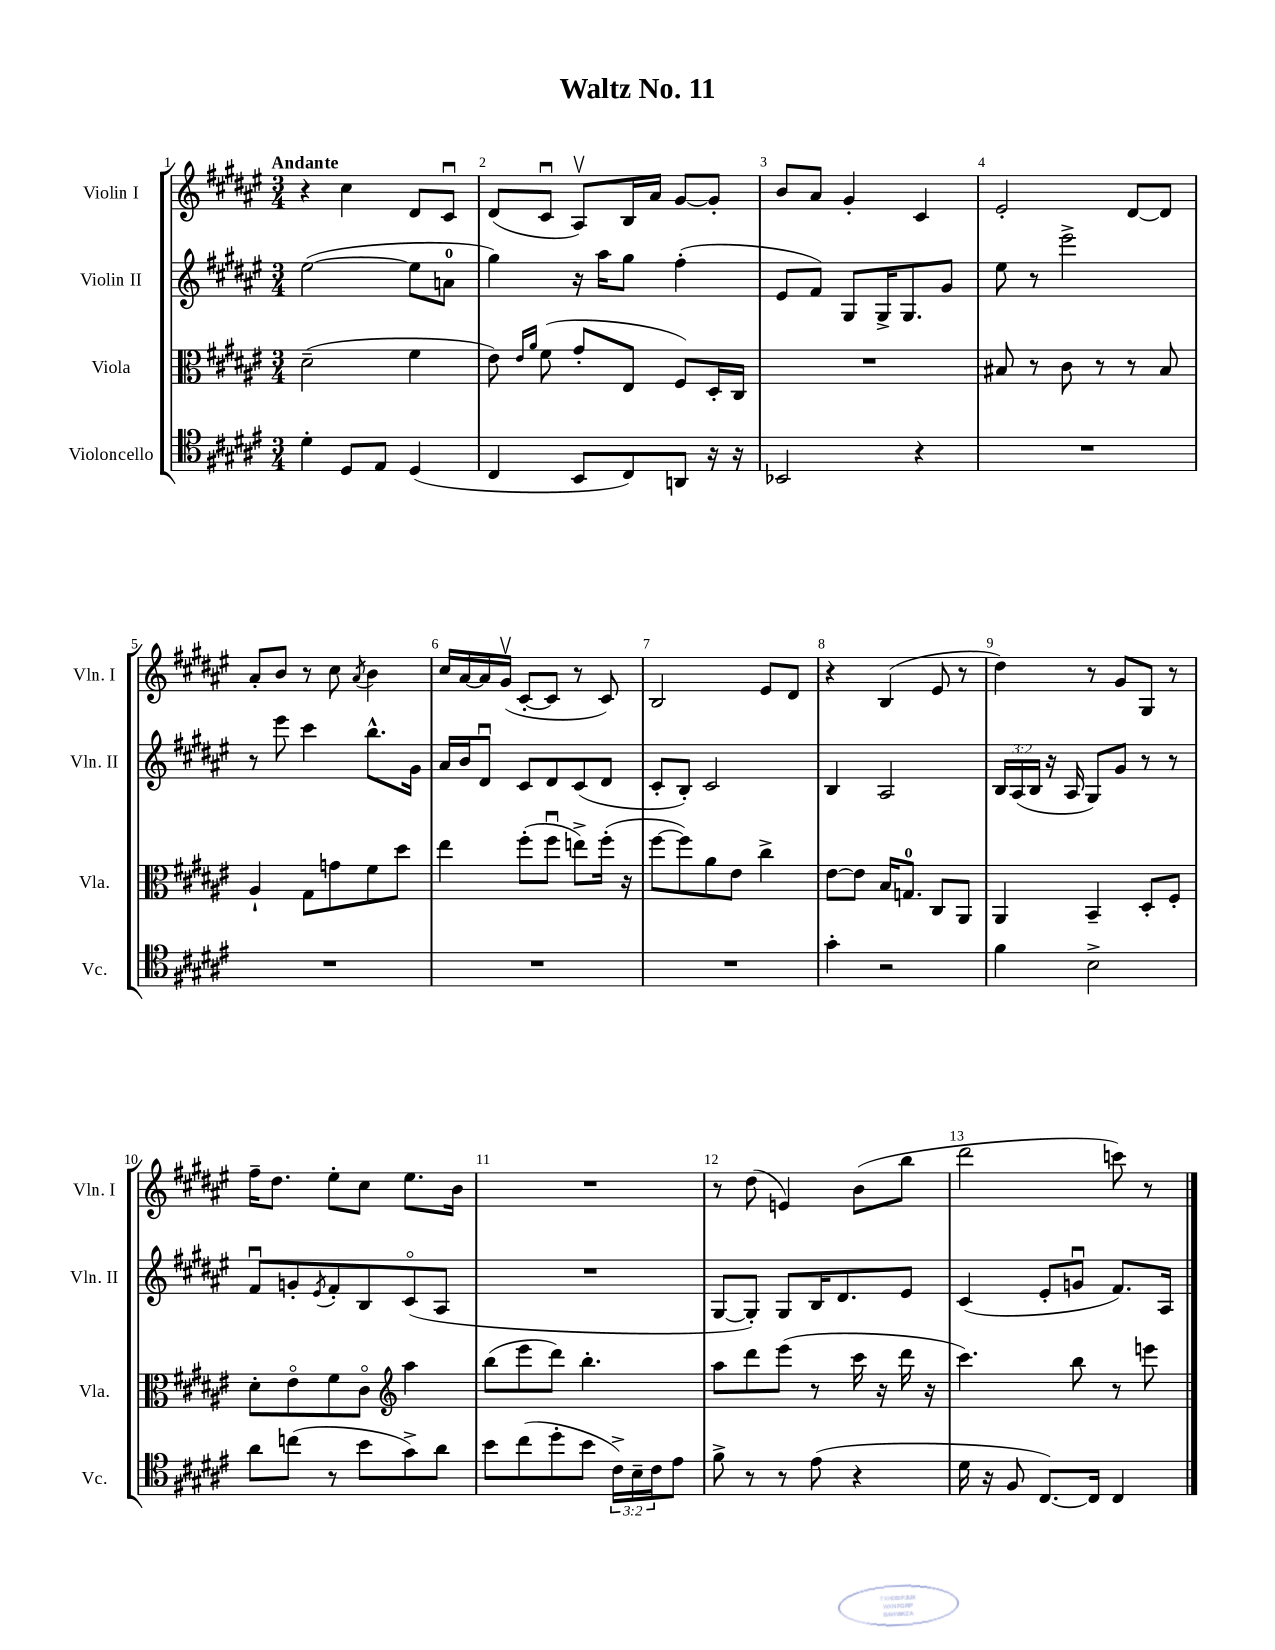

**kern	**kern	**kern	**kern
*staff4	*staff3	*staff2	*staff1
*clefC4	*clefC3	*clefG2	*clefG2
*k[f#c#g#d#a#e#]	*k[f#c#g#d#a#e#]	*k[f#c#g#d#a#e#]	*k[f#c#g#d#a#e#]
*M3/4	*M3/4	*M3/4	*M3/4
4d#'\	(2d#~\	([2ee#\	4r
8D#/L	.	.	4cc#\
8E#/J	.	.	.
(4D#/	4f#\	8ee#\]L	8d#/L
.	.	8a\J	8c#u/J
=	=	=	=
4C#/	8e#\)	4gg#\)	(8d#/L
.	16qqe#/LL	.	.
.	16qqa#/JJ	.	.
.	(8f#\	.	8c#u/J
8BB/L	8g#'/L	16r	8A#v/L)
.	.	16aa#\LK	.
8C#/)	8E#/J	8gg#\J	16B/L
.	.	.	16a#/JJ
8AA/J	8F#/L)	(4ff#'\	[8g#/L
16r	16D#'/L	.	8g#'/]J
16r	16C#/JJ	.	.
=	=	=	=
2BB-/	2.r	8e#/L	8b/L
.	.	8f#/J)	8a#/J
.	.	8G#/L	4g#'/
.	.	16G#^/K	.
.	.	8.G#/	.
4r	.	.	4c#/
.	.	8g#/J	.
=	=	=	=
2.r	8B#/	8ee#\	2e#'/
.	8r	8r	.
.	8c#\	2eee#^\	.
.	8r	.	.
.	8r	.	[8d#/L
.	8B#/	.	8d#/]J
=	=	=	=
2.r	4A#`/	8r	8a#'/L
.	.	8eee#\	8b/J
.	8G#\L	4ccc#\	8r
.	8g\	.	8cc#\
.	.	.	8qa#/
.	8f#\	8.bb^^\L	4b\
.	8dd#\J	.	.
.	.	16g#\Jk	.
=	=	=	=
2.r	4ee#\	16a#/LL	16cc#/LL
.	.	16b/J	[16a#/
.	.	8d#u/J	16a#/]
.	.	.	(16g#v/JJ
.	(8ff#'\L	8c#/L	[8c#'/L
.	8ff#u\J	8d#/	8c#/]J
.	8ee^\L)	(8c#/	8r
.	(16ff#'\Jk	8d#/J	8c#/)
.	16r	.	.
=	=	=	=
2.r	[8ff#\L	8c#'/L	2B/
.	8ff#\])	8B'/J)	.
.	8a#\	2c#/	.
.	8e#\J	.	.
.	4cc#^\	.	8e#/L
.	.	.	8d#/J
=	=	=	=
4g#'\	[8e#\L	4B/	4r
.	8e#\]J	.	.
2r	16B/LK	2A#/	(4B/
.	8.G/J	.	.
.	8C#/L	.	8e#/
.	8AA#/J	.	8r
=	=	=	=
4f#\	4AA#/	24B/LL	4dd#\)
.	.	(24A#/	.
.	.	24B/JJ	.
.	.	16r	.
.	.	16A#/	.
2B^\	4BB~/	8G#/L)	8r
.	.	8g#/J	8g#/L
.	8D#'/L	8r	8G#/J
.	8F#'/J	8r	8r
=	=	=	=
8a#\L	8d#'\L	8f#u/L	16ff#~\LK
.	.	.	8.dd#\J
(8cc\J	8e#o\	8g'/	.
.	.	8qe#/	.
8r	8f#\	8f#'/	8ee#'\L
8b\L	8c#o\J	8B/	8cc#\J
*	*clefG2	*	*
8g#^\)	4aa#\	(8c#o/	8.ee#\L
8a#\J	.	8A#/J	.
.	.	.	16b\Jk
=	=	=	=
8b\L	(8bb\L	2.r	2.r
(8cc#\	8eee#\	.	.
8dd#'\	8ddd#\J)	.	.
8b\J	4.bb'\	.	.
24c#^\LL)	.	.	.
24B~\	.	.	.
24c#\J	.	.	.
8e#\J	.	.	.
=	=	=	=
8f#^\	8aa#\L	[8G#/L	8r
8r	8ddd#\	8G#'/]J)	(8dd#\
8r	(8eee#\J	8G#/L	4e/)
(8e#\	8r	16B/K	.
.	.	8.d#/	.
4r	16ccc#\	.	(8b\L
.	16r	.	.
.	16ddd#\	8e#/J	8bb\J
.	16r	.	.
=	=	=	=
16d#\	4.ccc#\)	(4c#/	2ddd#\
16r	.	.	.
8F#/	.	.	.
[8.C#/L)	.	8e#'/L	.
.	8bb\	8gu/J	.
16C#/]Jk	.	.	.
4C#/	8r	8.f#/L)	8ccc\)
.	8eee\	.	8r
.	.	16A#/Jk	.
==	==	==	==
*-	*-	*-	*-
